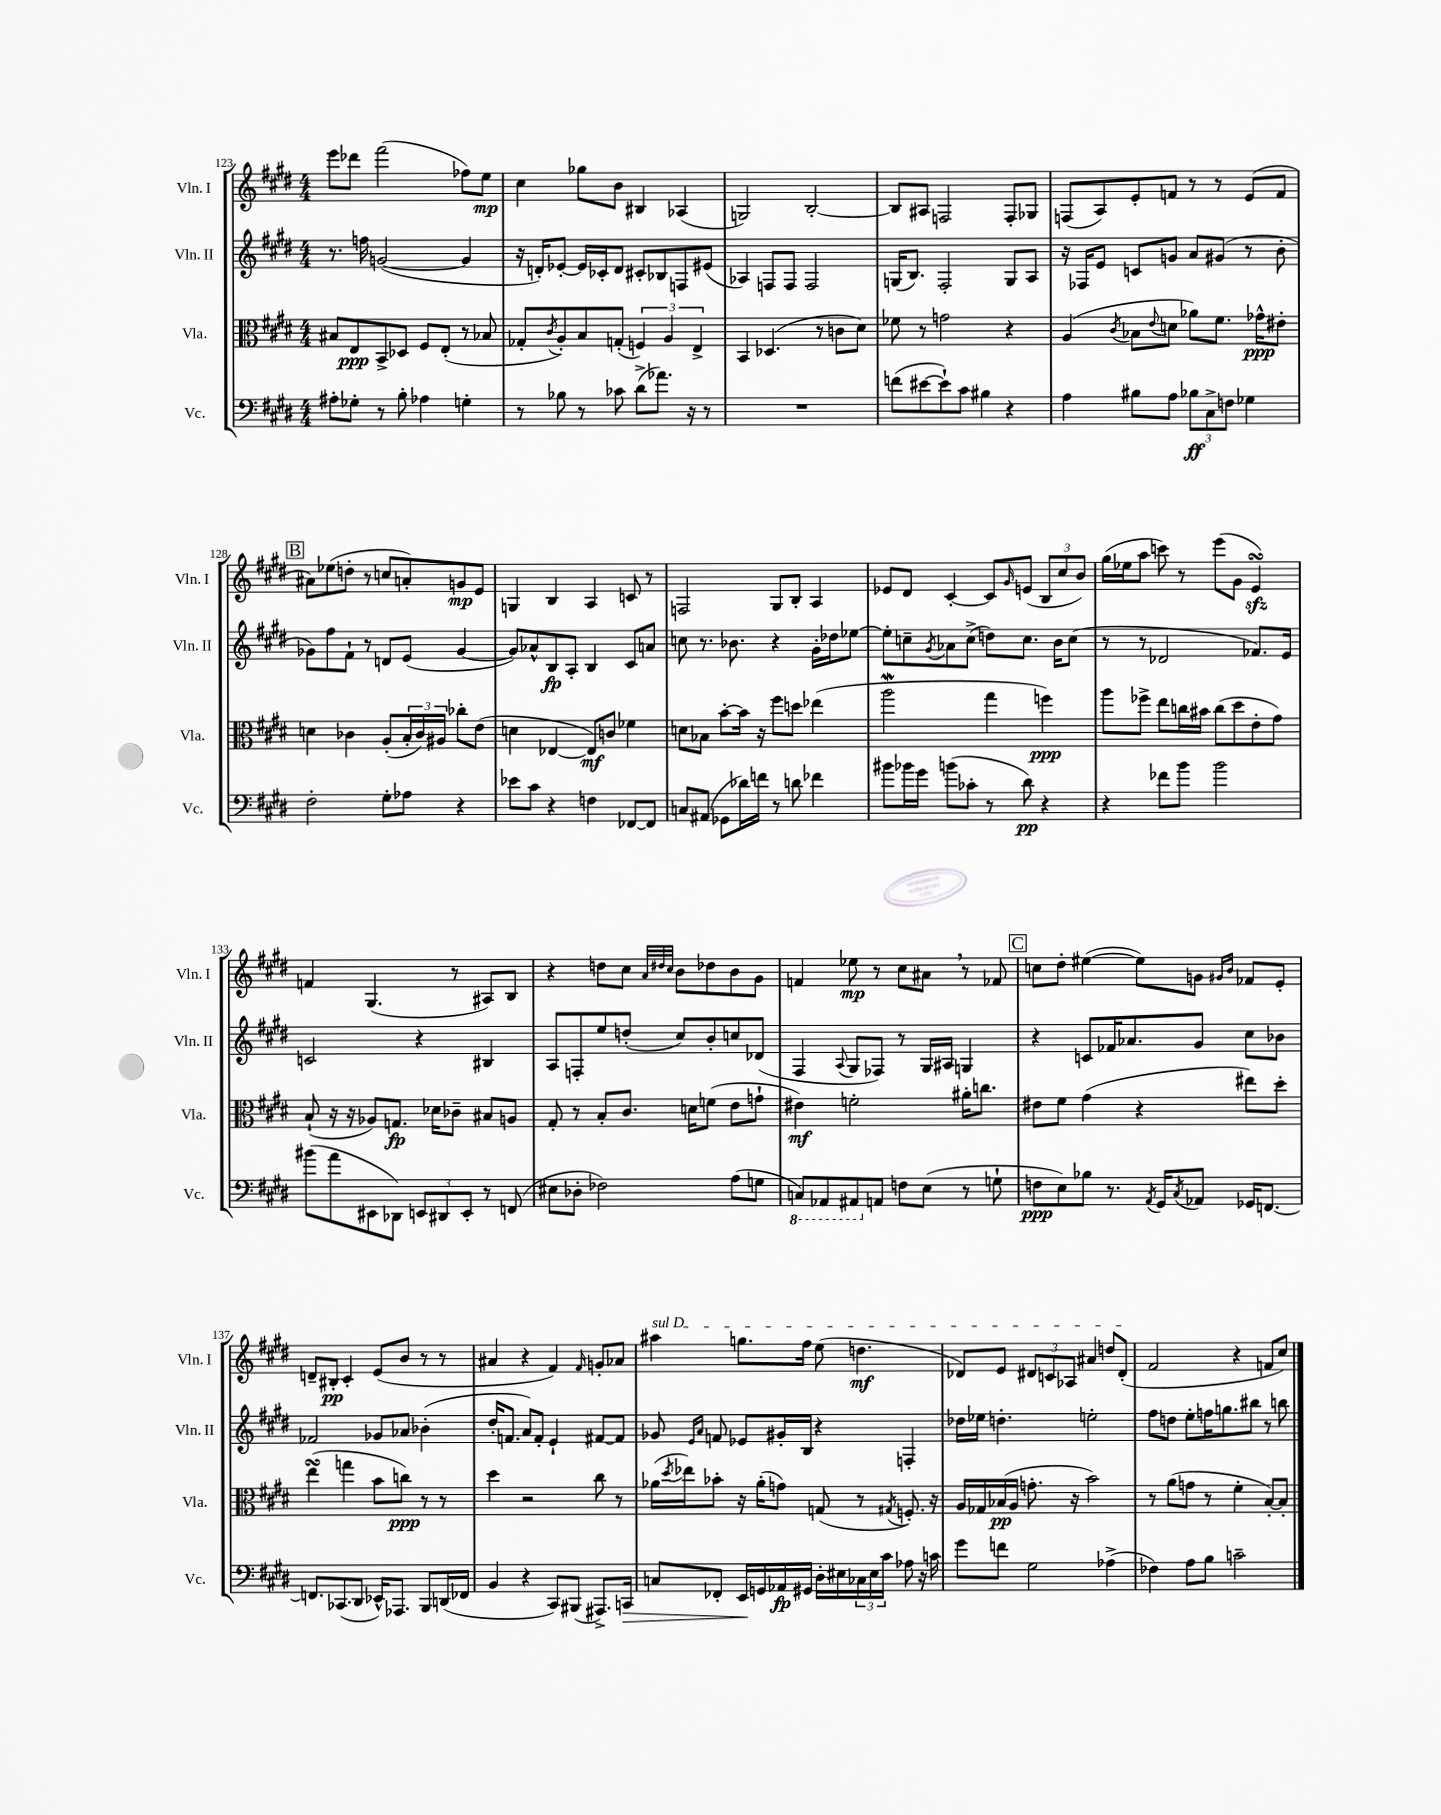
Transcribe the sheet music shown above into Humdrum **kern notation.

**kern	**kern	**kern	**kern
*staff4	*staff3	*staff2	*staff1
*clefF4	*clefC3	*clefG2	*clefG2
*k[f#c#g#d#]	*k[f#c#g#d#]	*k[f#c#g#d#]	*k[f#c#g#d#]
*M4/4	*M4/4	*M4/4	*M4/4
8A#'\L	8B#/L	8.r	8eee\L
8G-'\J	8E/	.	8ddd-\J
.	.	16ff\	.
8r	8BB^/	([2g/	(2fff#\
8B'\	8D-/J	.	.
4A-\	8F#/L	.	.
.	(8E'/J	.	.
4G'\	8r	4g/]	8ff-\L)
.	8B-/	.	8ee\J
=	=	=	=
8r	8G-'/L	16r	4cc#\
.	.	16d'/LK)	.
.	8qc#/	.	.
8B-\	8A'/)	[8e-'/J	.
8r	8B/	16e-/]LL	8gg-\L
.	.	16c-'/J	.
8c-\	(8G'/J	8d/J	8b\J
(8d#^\L	6F/)	8c#'/L	4B#/
8.a-\J)	.	8B-/	.
.	6A/	.	.
.	.	8F/	(4A-/
16r	.	.	.
.	6E^/	.	.
8r	.	(8e#/J	.
=	=	=	=
1r	4BB/	4A-/)	2G/)
.	(4.D-/	8F/L	.
.	.	8F/J	.
.	.	2F/	[2B'/
.	8r	.	.
.	8c\L	.	.
.	8d#\J)	.	.
=	=	=	=
(8f\L	8f-\	(16G/LK	8B/]L
.	.	8.B/J)	.
[8e#\	8r	.	8A#/J
8e#`\])	2g\	2F#'/	2F/
8c#\J	.	.	.
4B#\	.	.	.
4r	4r	8G/L	8F'/L
.	.	8A/J	8G-/J
=	=	=	=
4A\	(4A/	16r	(8F/L
.	.	16F-/LK	.
.	.	8e/J	8A/)
.	8qc#/	.	.
8B#\L	8B-\L	8c/L	8e'/
.	8qqe/	.	.
8A\J	8d\J	8g/J	8f/J
12B-\L	8a-\L)	8a/L	8r
12C#^\	.	.	.
.	8.f#\J	(8g#/J	8r
12F\J	.	.	.
4G-\	.	8r	(8e/L
.	16g-^^\LK	.	.
.	8e#'\J	8b'\	8f/J
=	=	=	=
2F#'\	4d\	8g-\L)	8a#\L)
.	.	8ff#\	(8ee-\
.	4c-\	8f#`\J	8dd'\J
.	.	8r	8r
8G#'\L	(8A'/L	8d/L	8cc/L
8A-\J	24B'/L	(8e/J	8a'/)
.	24c-/)	.	.
.	24A#/JJ	.	.
4r	8cc-'\L	[4g-/	8g/
.	(8e\J	.	8e/J
=	=	=	=
8e-\L	4d\	8g-/]L)	4G/
8c#\J	.	8a-^^/	.
4r	[4E-/	8B/	4B/
.	.	8A'/J	.
4F\	8E-/]L)	4B/	4A/
.	8c/J	.	.
[8FF-/L	4f-\	8c#/L	8c/
8FF-/]J	.	8a/J	8r
=	=	=	=
8C/L	8d\L	8cc\	2F/
(8AA#/J	8B-\J	8.r	.
8GG-\L	[8b'\L	.	.
.	.	8.b-\	.
16d-\L)	16b\]Jk	.	.
16f\JJ	16r	.	.
8r	8ff#\L	4r	8G#/L
8d\	8dd\J	.	8B'/J
4f-\	(4ee-\	16g#'\LL	4A/
.	.	16dd-\J	.
.	.	[8ee-\J	.
=	=	=	=
8b#\L	2aa\	8ee-'\]L	8e-/L
16b-\L	.	8cc~\	8d#/J
16g#\JJ	.	.	.
.	.	8qg#/	.
(8b\L	.	8a-\	[4c#'/
8c-'\J	.	(8cc^\J	.
8r	4gg#\	8dd\L)	8c#/]L
.	.	.	16qqg#/
8d#\)	.	8.cc\J	(8e/J
4r	4ff\)	.	12B/L
.	.	16b\LK	.
.	.	.	12cc#/
.	.	(8cc\J	.
.	.	.	12b/J)
=	=	=	=
4r	8aa\L	8r	(16gg#\LL
.	.	.	16ee-\J
.	8ff-^\J	8r	8aa\J
8f-\L	8ee\L	2d-/	8ccc\)
8b\J	16cc\L	.	8r
.	16b#\JJ	.	.
2b\	(8cc\L	.	(8eee\L
.	8dd#\	.	8g#\J
.	8e'\	8.f-/L)	4e/)
.	8g#\J)	.	.
.	.	16e/Jk	.
=	=	=	=
(8b#\L	(8B`/	2c/	4f/
8a\	16r	.	.
.	16r	.	.
8EE#\	8A-/L)	.	(4.G#/
8DD-\J)	8.G/J	.	.
12EE/L	.	4r	.
.	16d-\LK	.	.
12DD#/	.	.	.
.	8c-~\J	.	8r
12EE'/J	.	.	.
8r	8B#/L	4B#/	8A#/L)
(8FF/	8A/J	.	8B/J
=	=	=	=
8E#\L	8G#'/	8A/L	4r
8D-'\J	8r	8F'/	.
2F-\)	8B'/L	8ee/	8dd\L
.	8.c#/J	(8dd'/J	8cc#\J
.	.	.	32qqa/LLL
.	.	.	32qqdd#/
.	.	.	32qqcc#/JJJ
.	.	8cc#/L)	8b\L
.	16d\LK	.	.
.	(8f\J	8b'/	8dd-\
(8A\L	8e\L	8cc/	8b\
8G\J	8g`\J	(8d-/J	8g#\J
=	=	=	=
8CC/L)	4e#\)	4F#/	4f/
8AAA-/	.	.	.
.	.	8qqA/	.
8AAA#/	2f'\	8G#/L	8ee-\
8AA/J	.	8F-/J)	8r
8F\L	.	8r	8cc#\L
(8E\J	.	16G#/LL	8a#\J
.	.	16A#/JJ	.
8r	16a#'\LK	4G/	8r
.	8.cc\J	.	.
8G`\	.	.	8f-/
=	=	=	=
8F\L	8e#\L	4r	8cc\L
8E\)	8f#\J	.	8dd#'\J
8B-\J	(4g#\	8c/L	([4ee#\
8.r	.	16f-/K	.
.	.	8.a-/	.
.	4r	.	8ee#\]L)
8qAA/	.	.	.
16GG#/LK	.	.	.
8qC#/	.	.	.
8AA-/J	.	8g#/J	8g\J
.	.	.	16qqg#/LL
.	.	.	16qqb/JJ
16GG-/LK	8ee#\L)	8cc#\L	8f-/L
[8.FF/J	.	.	.
.	8dd#'\J	8b-\J	8e'/J
=	=	=	=
8.FF/]L	(4ee\	2f-/	8d~/L
.	.	.	8B#'/J
(8.CC-/	.	.	.
.	4gg\	.	4c#'/
8DD#/J	.	.	.
16EE-^^/LK)	8b\L	8g-/L	(8e/L
8.AAA-/J	.	.	.
.	8cc\J)	8a-/J	8b/J
8BBB/L	8r	(4b-'\	8r
(16DD/L	8r	.	8r
16FF-/JJ	.	.	.
=	=	=	=
4BB/	4dd#\	16dd#'/LK	4a#/
.	.	8.f/J	.
4r	2r	8a/L)	4r
.	.	8f'/J	.
8CC#/L)	.	4e`/	4f#/)
(8BBB#/J	.	.	.
.	.	.	16qqf#/
8.AAA#^/L)	8cc#\	[8f#/L	8g'/L
.	8r	8f#/]J	8a-/J
16CC/Jk	.	.	.
=	=	=	=
8C/L	(16a-\LL	8g-/	4aa#\
.	8qdd#/	.	.
.	16ee-\J)	.	.
.	.	16qqe/LL	.
.	.	16qqa/JJ	.
8FF-'/J	8b-'\J	8f/	.
16EE/LL	16r	8e-/L	8.gg\L
16GG/	(16a-'\LK	.	.
16AA-/	8g\J)	16g#'/L	.
16GG#/JJ	.	16B/JJ	16ff#\Jk
16D#'\LL	(8G/	4r	(8ee\
16E#\	.	.	.
24C-\	8r	.	4.dd\
24E#\	.	.	.
24c#\JJ	.	.	.
.	8qG#/	.	.
8A-\	8.F'/)	4F'/	.
16r	.	.	.
16c\	16r	.	.
=	=	=	=
8g#\L	16A/LL	16dd-\LL	8d-/L)
.	16G-/	16ee-\JJ	.
8f\J	(16B-/	4.dd'\	8e/J
.	16A/JJ	.	.
2G#\	8.g'\	.	12d#/L
.	.	.	12c/
.	.	.	12A-/J
.	16r	.	.
.	2b\)	2ee'\	4a#/
(4A-^\	.	.	8dd/L
.	.	.	(8d#'/J
=	=	=	=
4F-\)	8r	8ff#\L	2f#/
.	(8a\L	8dd\J	.
8A\L	8g\J	8ee'\L	.
8B\J	8r	16ff\K	.
.	.	8.gg\	.
2c~\	4f#'\	.	4r
.	.	8bb#\J	.
.	[8B'/L)	8r	8f/L
.	8B'/]J	8bb\	8cc#/J)
==	==	==	==
*-	*-	*-	*-
